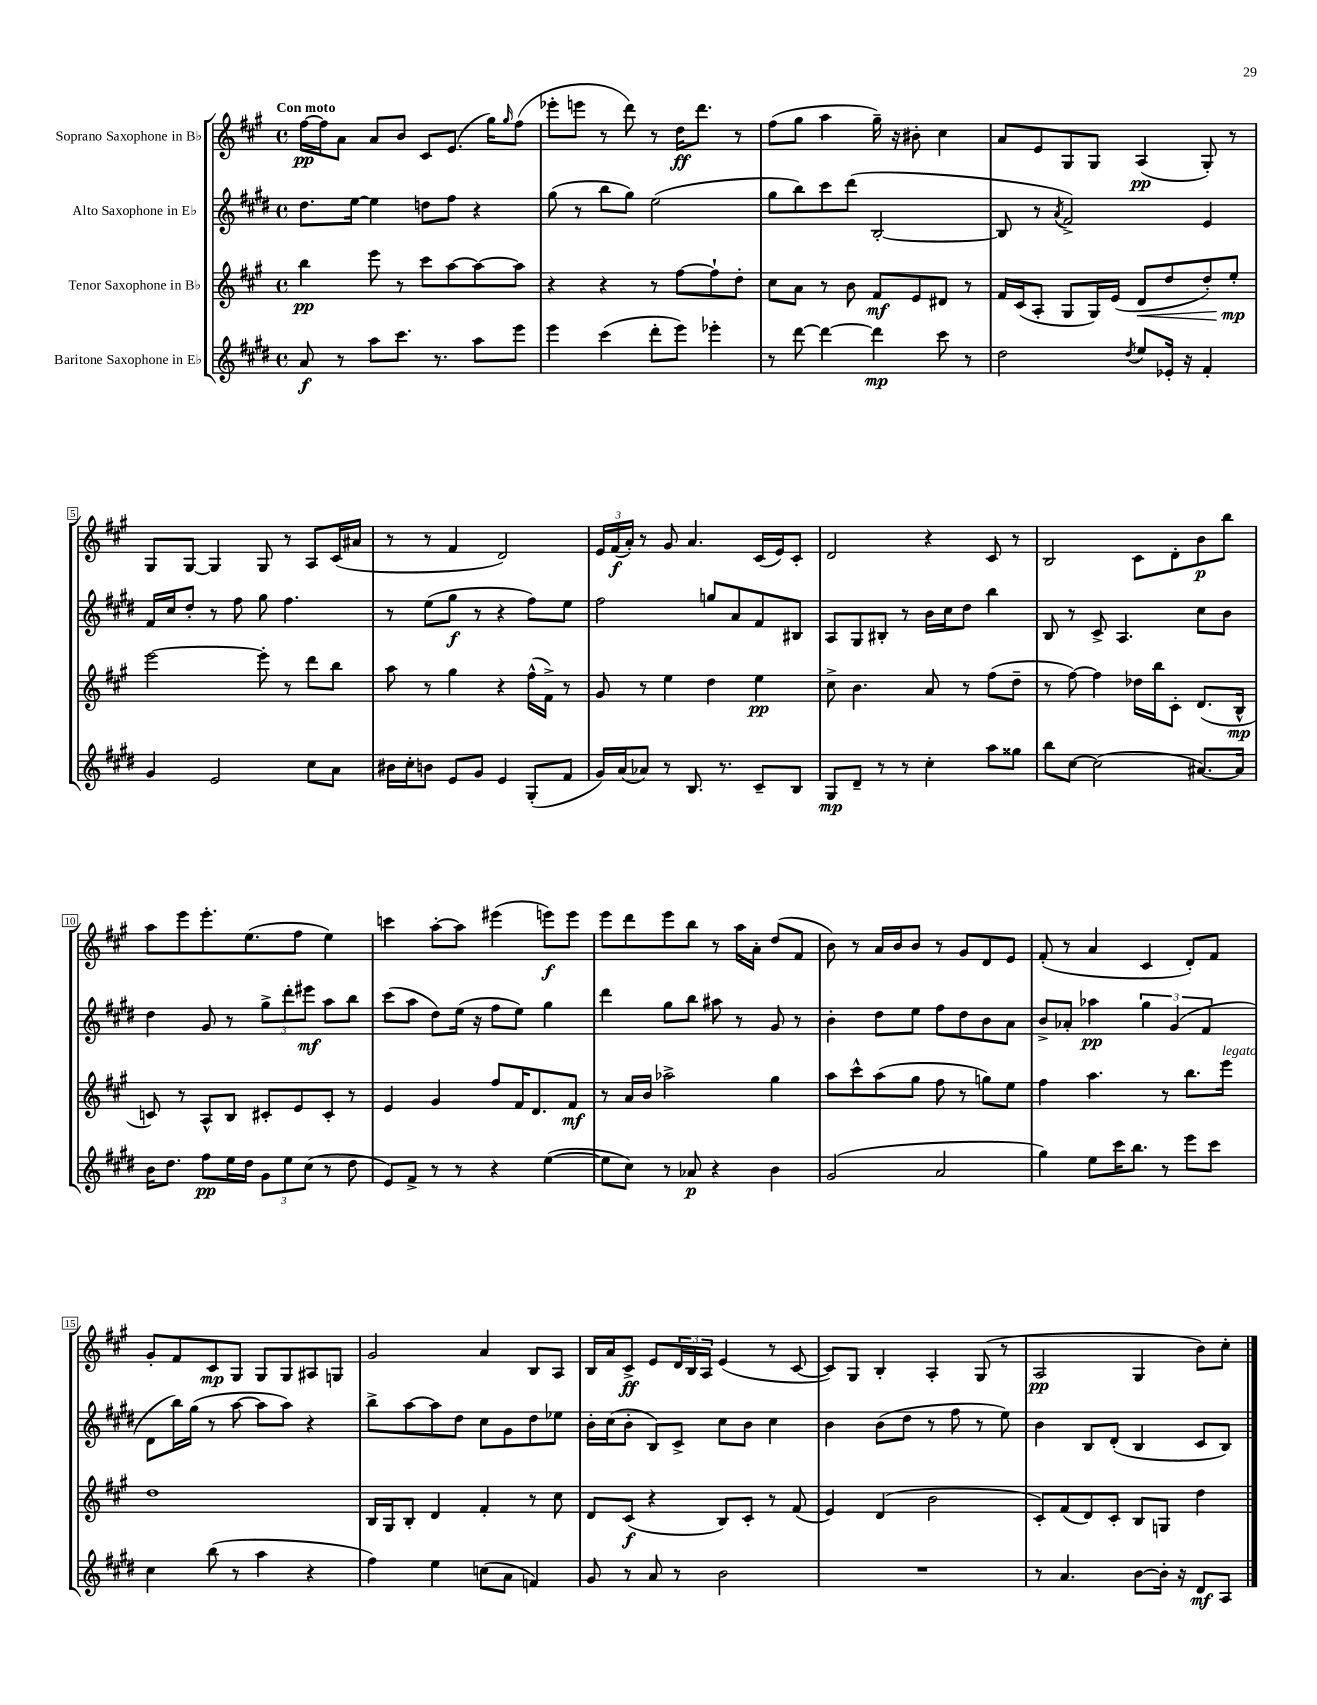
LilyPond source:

<<
\new StaffGroup <<
\new Staff = "s0" \with { instrumentName = "Soprano Saxophone in Bb" } {
    \clef treble \key a \major \defaultTimeSignature \time 4/4 \tempo "Con moto"
    fis''16~\pp fis''16 a'8 a'8 b'8 cis'8 e'8.( gis''16) \grace { gis''16 } fis''8( |
    ees'''8-. e'''8 r8 d'''8) r8 d''16\ff d'''8. r8 |
    fis''8( gis''8 a''4 gis''16--) r16 bis'8-. cis''4 |
    a'8 e'8 gis8 gis8 a4\pp( gis8-.) r8 |
    gis8 gis8~ gis4 gis8 r8 a8 cis'16( ais'16 |
    r8 r8 fis'4 d'2) |
    \tuplet 3/2 { e'16 fis'16\f( a'16-.) } r8 gis'8 a'4. cis'16( e'16) cis'8-. |
    d'2 r4 cis'8 r8 |
    b2 cis'8 d'8-. b'8\p b''8 |
    a''8 e'''8 e'''8.-. e''8.( fis''8 e''4) |
    c'''4 a''8~-. a''8 eis'''4( e'''8\f) e'''8 |
    e'''8 d'''8 e'''8 b''8 r8 a''16 a'16-. d''8( fis'8 |
    b'8) r8 a'16 b'16 b'8 r8 gis'8 d'8 e'8 |
    fis'8-.( r8 a'4 cis'4 d'8-.) fis'8 |
    gis'8-. fis'8 cis'8\mp gis8 gis8 gis8 ais8 g8 |
    gis'2 a'4 b8 a8 |
    b16 a'16 cis'8->\ff e'8 \tuplet 3/2 { d'16 b16 a16 } e'4( r8 cis'8~ |
    cis'8) gis8 b4-. a4-. gis8( r8 |
    a2\pp gis4 b'8) cis''8-. \bar "|." |
}
\new Staff = "s1" \with { instrumentName = "Alto Saxophone in Eb" } {
    \clef treble \key e \major \defaultTimeSignature \time 4/4
    dis''8. e''16~ e''4 d''8 fis''8 r4 |
    gis''8( r8 b''8 gis''8) e''2( |
    gis''8 b''8) cis'''8 dis'''8( b2~-. |
    b8 r8 \acciaccatura { a'8 } fis'2->) e'4 |
    fis'16 cis''16 dis''8-. r8 fis''8 gis''8 fis''4. |
    r8 e''8( gis''8\f r8 r4 fis''8) e''8 |
    fis''2 g''8 a'8 fis'8 bis8 |
    a8 gis8 bis8-. r8 b'16 cis''16 dis''8 b''4 |
    b8 r8 cis'8-> a4. cis''8 b'8 |
    dis''4 gis'8 r8 \tuplet 3/2 { gis''8-> dis'''8-. eis'''8\mf } a''8 b''8 |
    cis'''8( a''8 dis''8) e''16( r16 fis''8 e''8) gis''4 |
    dis'''4 gis''8 b''8 ais''8 r8 gis'8 r8 |
    b'4-. dis''8 e''8 fis''8 dis''8 b'8 a'8 |
    b'8-> aes'8-. aes''4\pp \tuplet 3/2 { gis''4 gis'4( fis'4 } |
    dis'8 b''16) gis''16( r8 a''8~ a''8 a''8) r4 |
    b''8-> a''8~ a''8 dis''8 cis''8 gis'8 dis''8 ees''8 |
    b'16-. cis''16( b'8-. b8) cis'8-> cis''8 b'8 cis''4 |
    b'4 b'8( dis''8 r8 fis''8 r8 e''8) |
    b'4 b8 dis'8-.( b4 cis'8 b8) \bar "|." |
}
\new Staff = "s2" \with { instrumentName = "Tenor Saxophone in Bb" } {
    \clef treble \key a \major \defaultTimeSignature \time 4/4
    b''4\pp e'''8 r8 cis'''8 a''8~ a''8~ a''8 |
    r4 r4 r8 fis''8~ fis''8-! d''8-. |
    cis''8 a'8 r8 b'8 fis'8\mf e'8 dis'8 r8 |
    fis'16 cis'16( a8-. gis8 gis16) e'16( d'8\< d''8 d''8-.) e''8-.\mp\! |
    e'''2~ e'''8-. r8 d'''8 b''8 |
    a''8 r8 gis''4 r4 fis''16-^( fis'16->) r8 |
    gis'8 r8 e''4 d''4 e''4\pp |
    cis''8-> b'4. a'8 r8 fis''8( d''8-- |
    r8 fis''8~) fis''4 des''16 b''16 cis'8-. d'8.( b16-^\mp |
    c'8) r8 a8-^ b8 cis'8-. e'8 cis'8-. r8 |
    e'4 gis'4 fis''8 fis'16 d'8. fis'8\mf |
    r8 a'16 b'16 aes''2-> gis''4 |
    a''8 cis'''8-^ a''8( gis''8 fis''8 r8 g''8) e''8 |
    fis''4 a''4. r8 b''8. e'''16^\markup { \italic "legato" } |
    d''1 |
    b16 gis16 b8-. d'4 fis'4-. r8 cis''8 |
    d'8 cis'8\f( r4 b8) cis'8-. r8 fis'8( |
    e'4) d'4( b'2 |
    cis'8-.) fis'8( d'8) cis'8-. b8 g8 d''4 \bar "|." |
}
\new Staff = "s3" \with { instrumentName = "Baritone Saxophone in Eb" } {
    \clef treble \key e \major \defaultTimeSignature \time 4/4
    a'8\f r8 a''8 cis'''8. r8. a''8 e'''8 |
    e'''4 cis'''4( dis'''8-. e'''8) ees'''4-. |
    r8 dis'''8~ dis'''4~ dis'''4\mp cis'''8 r8 |
    dis''2 \acciaccatura { dis''8 } e''8 ees'16-. r16 fis'4-. |
    gis'4 e'2 cis''8 a'8 |
    bis'16 cis''16-. b'8 e'8 gis'8 e'4 gis8-.( fis'8 |
    gis'16) a'16( aes'8) r8 b8. r8. cis'8-- b8 |
    gis8\mp dis'8-- r8 r8 cis''4-. a''8 gisis''8 |
    b''8 cis''8~ cis''2( ais'8.~) ais'16 |
    b'16 dis''8. fis''8\pp e''16 dis''16 \tuplet 3/2 { gis'8 e''8 cis''8( } r8 dis''8 |
    e'8) fis'8-> r8 r8 r4 e''4~( |
    e''8 cis''8) r8 aes'8\p r4 b'4 |
    gis'2( a'2 |
    gis''4) e''8 cis'''16 b''8. r8 e'''8 cis'''8 |
    cis''4 b''8( r8 a''4 r4 |
    fis''4) e''4 c''8( a'8 f'4) |
    gis'8 r8 a'8 r8 b'2 |
    R1 |
    r8 a'4. b'8~ b'16-. r16 dis'8\mf a8 \bar "|." |
}
>>
>>
\layout { \context { \Score \override BarNumber.stencil = #(make-stencil-boxer 0.1 0.3 ly:text-interface::print) } }
